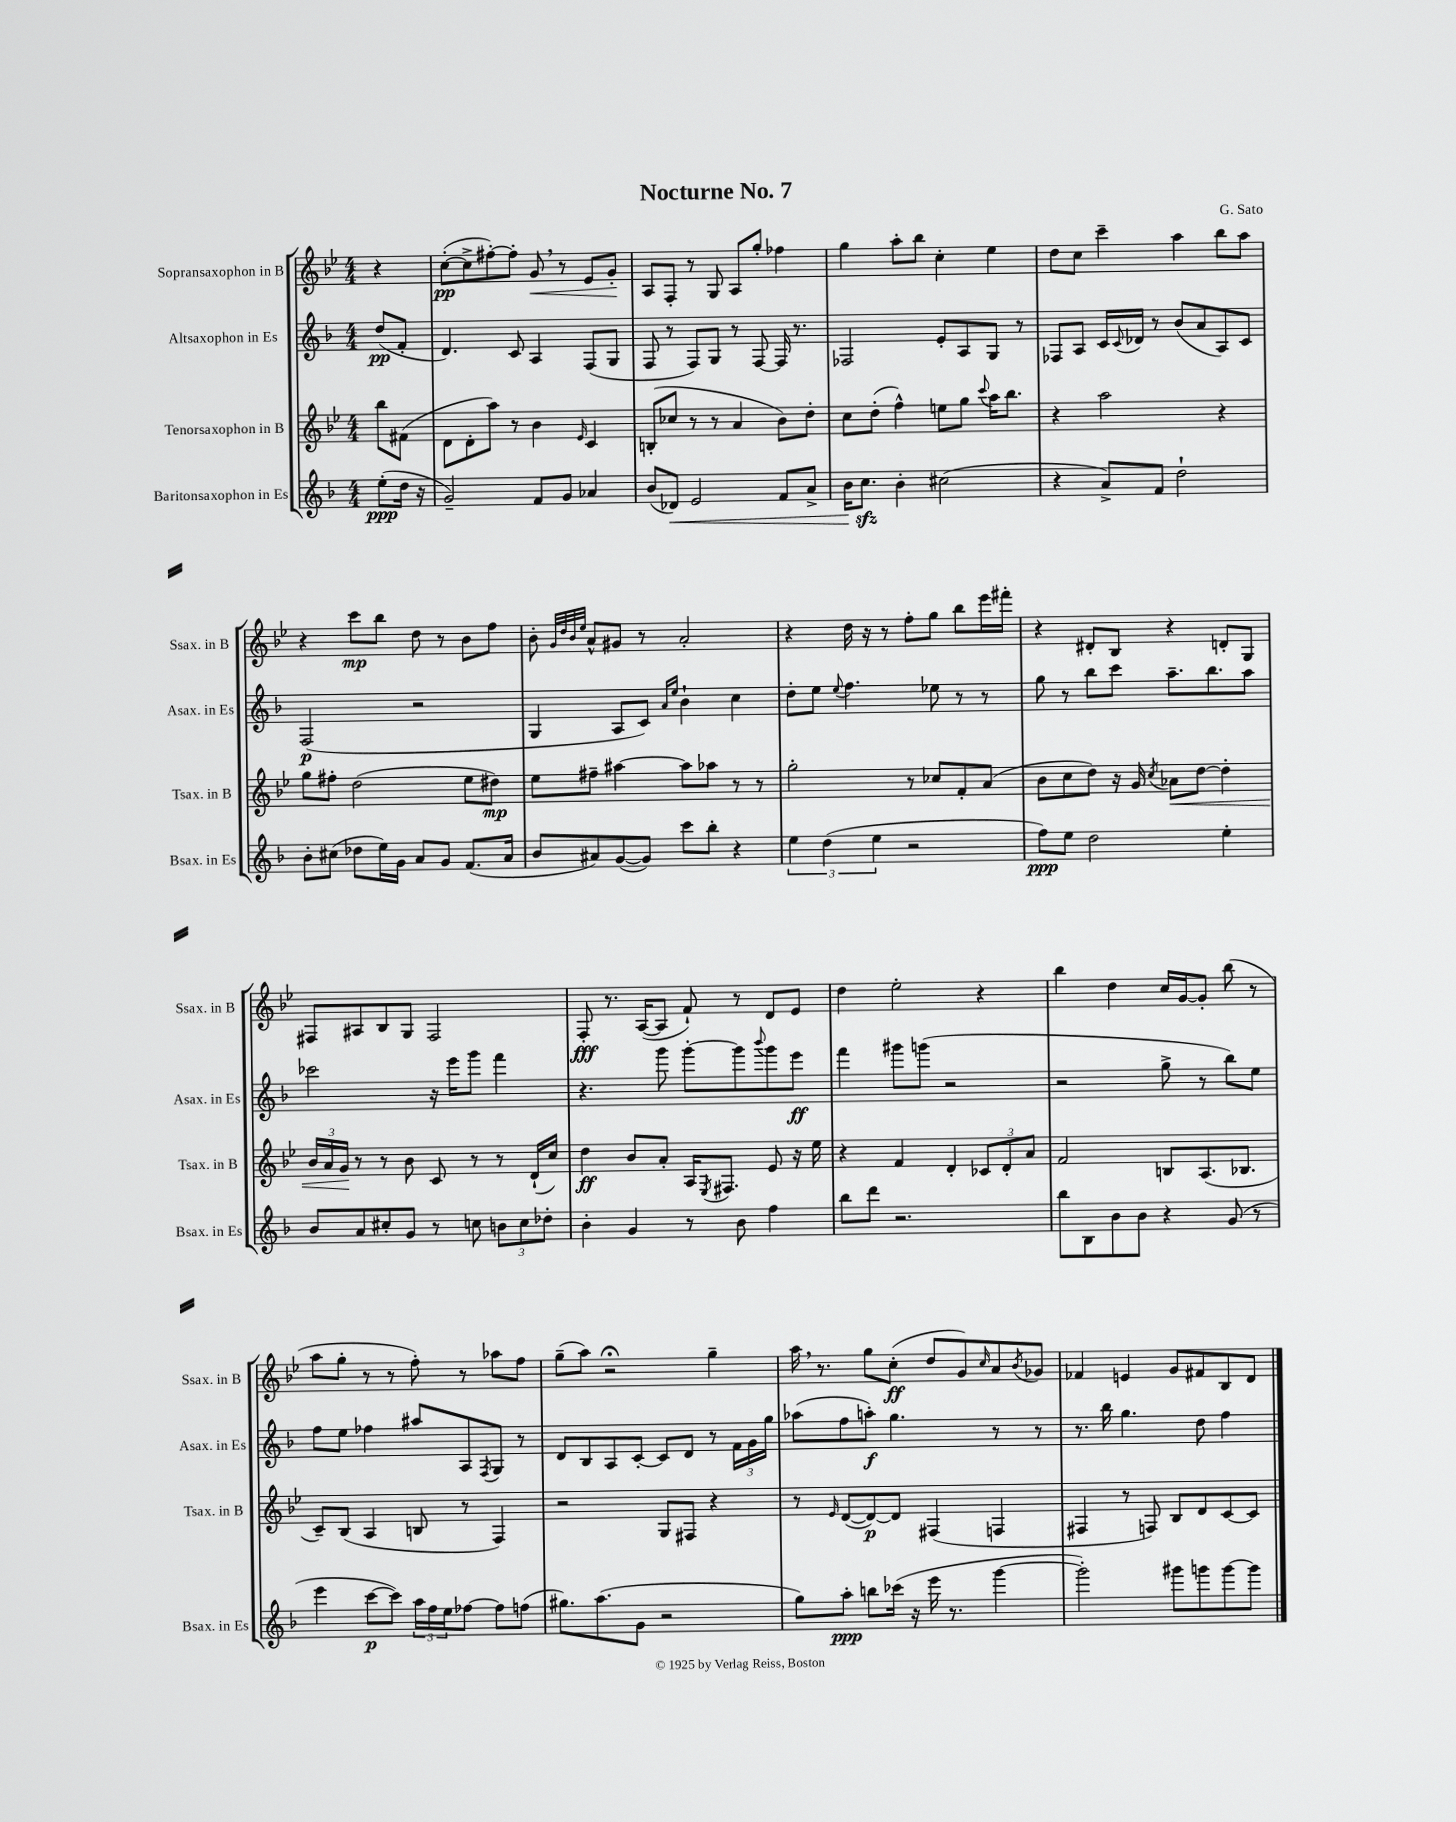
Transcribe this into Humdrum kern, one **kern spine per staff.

**kern	**kern	**kern	**kern
*staff4	*staff3	*staff2	*staff1
*clefG2	*clefG2	*clefG2	*clefG2
*k[b-]	*k[b-e-]	*k[b-]	*k[b-e-]
*M4/4	*M4/4	*M4/4	*M4/4
(8ee'\L	8bb-\L	(8dd/L	4r
16dd\Jk	(8f#\J	8f'/J	.
16r	.	.	.
=	=	=	=
2g~/)	8d\L	4.d/)	([8cc'\L
.	8d'\	.	8cc^\]
.	8aa\J)	.	[8ff#'\)
.	8r	8c/	8ff#'\]J
8f/L	4b-\	4A/	8g/
8g/J	.	.	8r
.	16qqe-/	.	.
4a-/	4c/	(8F/L	8e-/L
.	.	8G/J	8g'/J
=	=	=	=
(8b-/L	(8B'/L	8F/	8A/L
8d-/J)	8cc-/J	8r	8F'/J
2e/	8r	8F/L)	8r
.	8r	8G/J	8G/
.	4a/	8r	8A/L
.	.	[8F/	8gg'/J
8f/L	8b-\L)	16F/]	4ff-\
.	.	8.r	.
8a^/J	8dd'\J	.	.
=	=	=	=
16b-\LK	8cc\L	2F-/	4gg\
8.cc\J	.	.	.
.	(8dd'\J	.	.
4b-'\	4ff^^\)	.	8aa'\L
.	.	.	8bb-\J
(2cc#\	8ee\L	8e'/L	4cc'\
.	8gg\J	8A/	.
.	8qqccc/	.	.
.	16aa\LK	8G/J	4ee-\
.	8.bb-\J	.	.
.	.	8r	.
=	=	=	=
4r	4r	8F-/L	8dd\L
.	.	8A/J	8cc\J
8a^/L)	2aa\	16c/LL	4ccc~\
.	.	8qqc/	.
.	.	16d-/JJ	.
8f/J	.	8r	.
2dd`\	.	(8b-/L	4aa\
.	.	8a/	.
.	4r	8A/)	8bb-\L
.	.	8c/J	8aa\J
=	=	=	=
8b-'\L	8gg\L	(2F/	4r
(8cc#\J	8ff#'\J	.	.
8dd-\L	(2dd\	.	8ccc\L
16ee\L)	.	.	8bb-\J
16g\JJ	.	.	.
8a/L	.	2r	8dd\
8g/J	.	.	8r
(8.f/L	8ee-\L	.	8b-\L
.	8dd#\J)	.	8ff\J
16a/Jk	.	.	.
=	=	=	=
8b-/L	8ee-\L	4G/	8b-'\
.	.	.	32qqg/LLL
.	.	.	32qqdd/
.	.	.	32qqb-/
.	.	.	32qqee-/JJJ
8a#/)	8ff#~\J	.	8a^^/L
([8g/	[4aa#\	8A/L	8g#/J
8g/]J)	.	8c/J)	8r
.	.	16qqa/LL	.
.	.	16qqee/JJ	.
8ccc\L	8aa#\]L	4b-`\	2a'/
8bb-'\J	8aa-\J	.	.
4r	8r	4cc\	.
.	8r	.	.
=	=	=	=
6ee\	2gg'\	8dd'\L	4r
.	.	8ee\J	.
(6dd\	.	.	.
.	.	8qqee/	.
.	.	4.ff\	16dd\
.	.	.	16r
6ee\	.	.	.
.	.	.	8r
2r	8r	.	8ff'\L
.	8cc-/L	8ee-\	8gg\J
.	8f'/	8r	8bb-\L
.	(8a/J	8r	16eee-\L
.	.	.	16fff#'\JJ
=	=	=	=
8ff\L)	8b-\L	8gg\	4r
8ee\J	8cc\	8r	.
2dd\	8dd\J)	8bb-\L	8d#'/L
.	16r	8ccc\J	8B-/J
.	16g/	.	.
.	8qcc/	.	.
.	8a-\L	8.aa~\L	4r
.	[8dd\J	.	.
.	.	8.bb-\	.
4ee'\	4dd'\]	.	8d'/L
.	.	8aa\J	8G/J
=	=	=	=
8b-/L	24b-/LL	2ccc-\	8F#/L
.	24a/	.	.
.	24g/JJ	.	.
8a/	8r	.	8A#/
8cc#'/	8r	.	8B-/
8g/J	8b-\	.	8G/J
8r	8c/	16r	2F#/
.	.	16eee\LK	.
8cc\	8r	8ggg\J	.
12b\L	8r	4fff\	.
12cc\	.	.	.
.	(16d`/LL	.	.
12dd-'\J	.	.	.
.	16cc/JJ)	.	.
=	=	=	=
4b-'\	4dd\	4.r	8F'/
.	.	.	8.r
4g/	8b-/L	.	.
.	.	.	([16A/LK
.	8a'/J	8ggg\	8A/]J
8r	16A/LK	[8ggg'\L	8f`/)
.	8qE-/	.	.
.	8.F#/J	.	.
8b-\	.	8ggg\]	8r
.	.	8qqbbb-/	.
4ff\	8e-/	8ggg\	8d/L
.	16r	8eee\J	8e-/J
.	16ee-\	.	.
=	=	=	=
8bb-\L	4r	4fff\	4dd\
8ddd\J	.	.	.
2.r	4f/	8ggg#\L	2ee-'\
.	.	(8ggg\J	.
.	4d'/	2r	.
.	12c-/L	.	4r
.	12d'/	.	.
.	12a/J	.	.
=	=	=	=
8bb-\L	2f/	2r	4bb-\
8B-\	.	.	.
8b-\	.	.	4dd\
8b-\J	.	.	.
4r	8B/L	8gg^\	16cc/LL
.	.	.	[16g/J
.	(8.A/	8r	8g'/]J
(8g/	.	8bb-\L)	(8bb-\
.	8.B-/J	.	.
8r	.	8ee\J	8r
=	=	=	=
4eee\	8c~/L)	8ff\L	8aa\L
.	(8B-/J	8ee\J	8gg'\J
[8ccc\L	4A/	4ff-\	8r
8ccc\]J)	.	.	8r
24aa\LL	8B/	8aa#/L	8ff'\)
24ff\	.	.	.
24ee\J	.	.	.
[8ff-\J	8r	8A/	8r
.	.	8qF/	.
8ff-\]L	4F/)	8G/J	8aa-\L
(8ff\J	.	8r	8ff\J
=	=	=	=
8.gg#\L)	2r	8d/L	(8gg~\L
.	.	8B-/	8aa\J)
(8.aa\	.	.	.
.	.	8A/	2r;
8g\J	.	[8c'/J	.
2r	8G/L	8c/]L	.
.	8F#/J	8d/J	.
.	4r	8r	4gg~\
.	.	24f\LL	.
.	.	24g\	.
.	.	24gg\JJ	.
=	=	=	=
8gg\L)	8r	(8aa-\L	16aa\
.	.	.	8.r
.	16qqe-/	.	.
8aa'\J	([8d/L	8ff\	.
8bb\L	8d/_)	8aa'\J)	8gg\L
(16ccc-\Jk	8d/]J	4.gg\	(8cc'\J
16r	.	.	.
16eee\	(4F#/	.	8dd/L
8.r	.	.	.
.	.	.	8g/)
.	.	.	16qqcc/
[4ggg\	4F/	8r	8a/
.	.	.	8qb-/
.	.	8r	8g-/J
=	=	=	=
2ggg'\])	4F#/	8.r	4f-/
.	.	16bb-\	.
.	8r	4.gg\	4e/
.	8F/)	.	.
8ggg#\L	8B-/L	.	8g/L
8ggg\	8d/	8dd\	8f#/
[8ggg\	[8c/	4ff\	8B-/
8ggg\]J	8c/]J	.	8d/J
==	==	==	==
*-	*-	*-	*-
